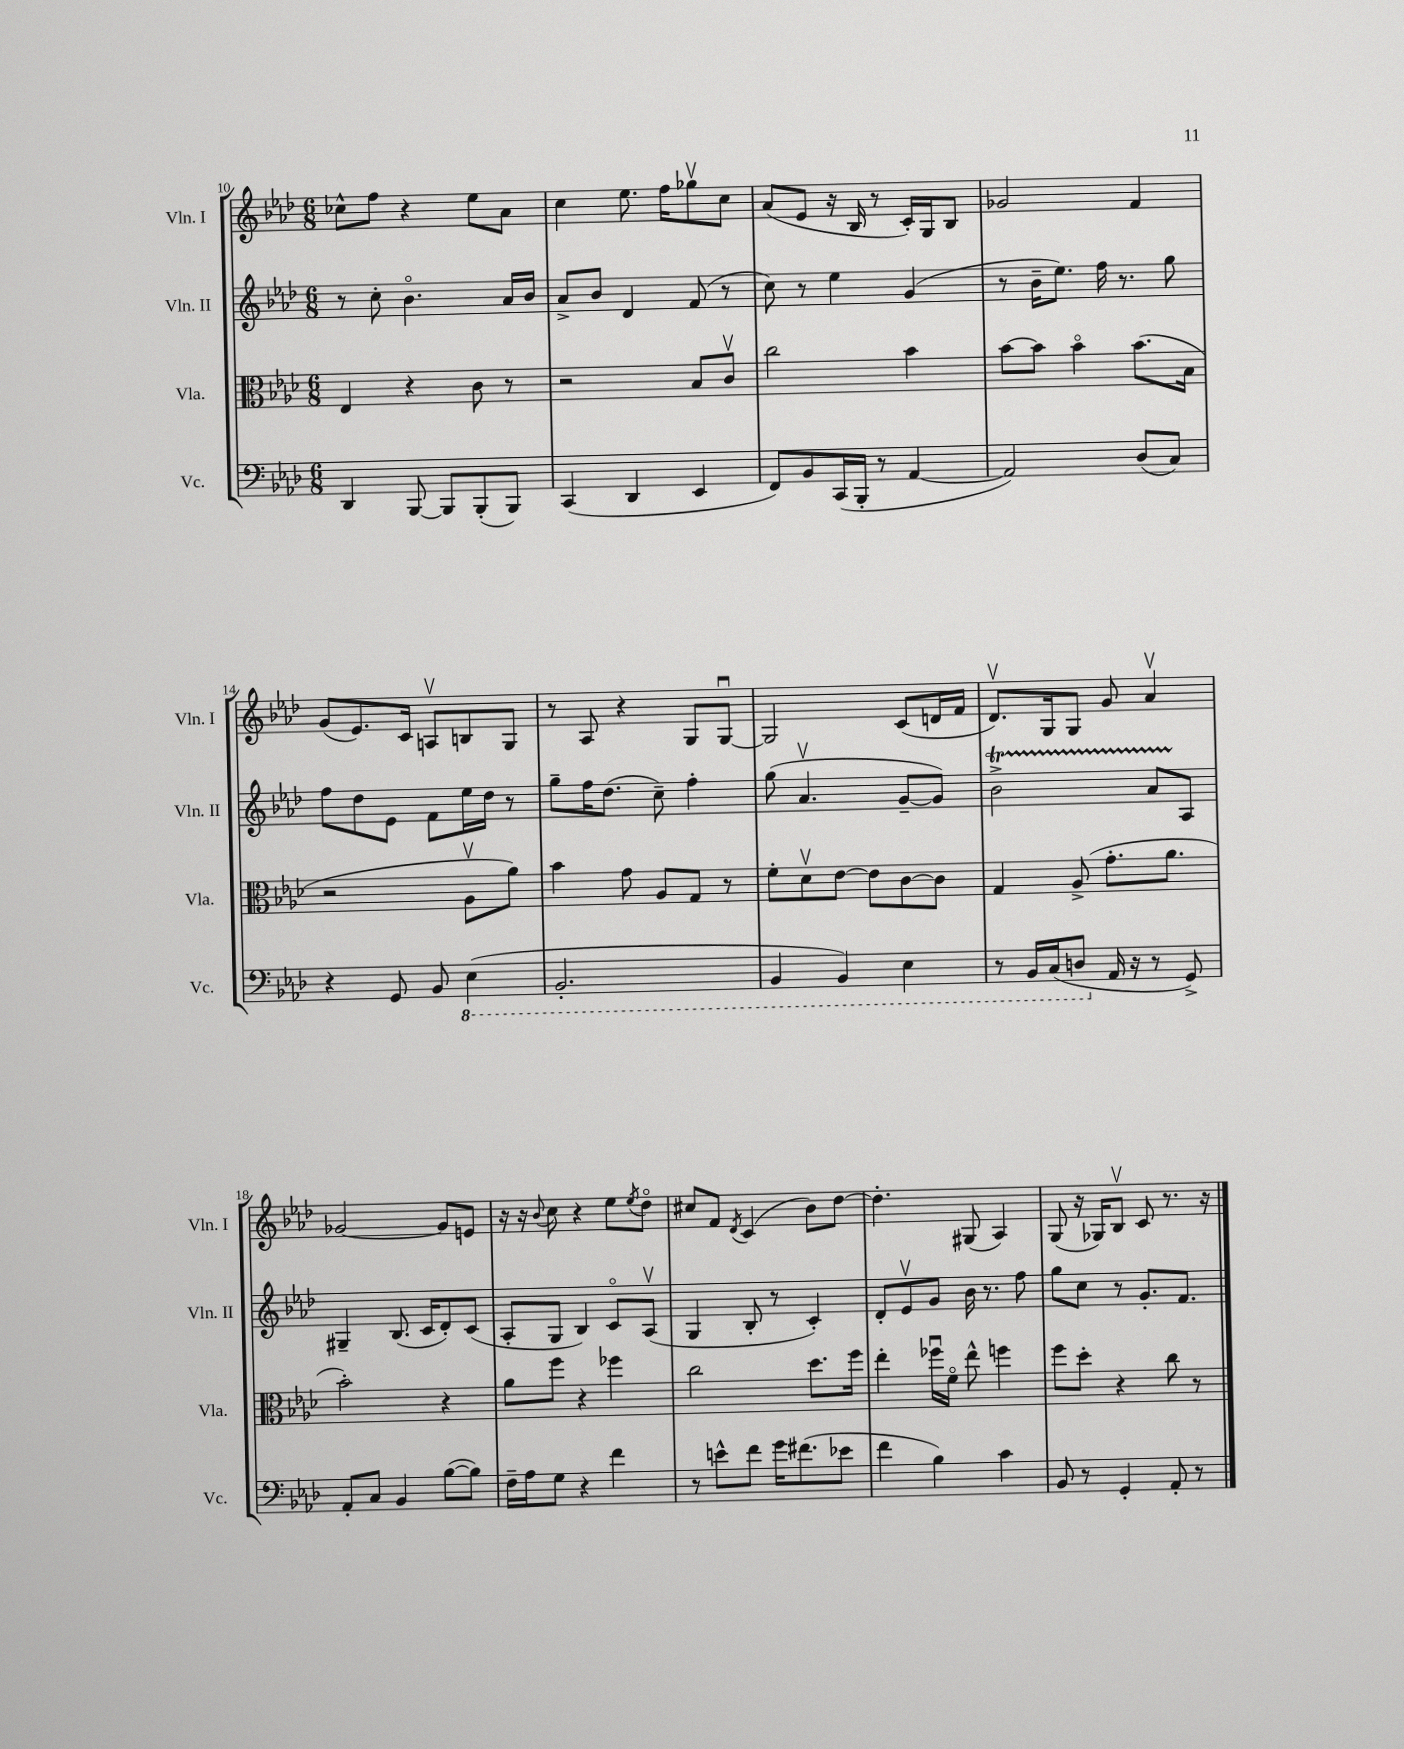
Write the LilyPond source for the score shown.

<<
\new StaffGroup <<
\new Staff = "s0" \with { instrumentName = "Vln. I" shortInstrumentName = "Vln. I" } {
    \clef treble \key aes \major \numericTimeSignature \time 6/8
    ces''8-^ f''8 r4 ees''8 aes'8 |
    c''4 ees''8. f''16 ges''8\upbow c''8 |
    aes'8( ees'8 r16 bes16 r8 c'16-.) g16 bes8 |
    ges'2 f'4 |
    g'8( ees'8.) c'16 a8\upbow b8 g8 |
    r8 aes8 r4 g8 g8~\downbow |
    g2 c'8( d'16 f'16 |
    des'8.\upbow) g16 g8 g'8 aes'4\upbow |
    ges'2~ ges'8 e'8 |
    r16 r16 \appoggiatura { bes'8 } c''8 r4 ees''8 \acciaccatura { ees''8 } des''8\flageolet |
    cis''8 f'8 \acciaccatura { des'8 } c'4( bes'8) des''8~ |
    des''4.-. gis8( aes4) |
    g8( r16 ges16) bes8\upbow c'8 r8. r16 \bar "|." |
}
\new Staff = "s1" \with { instrumentName = "Vln. II" shortInstrumentName = "Vln. II" } {
    \clef treble \key aes \major \numericTimeSignature \time 6/8
    r8 c''8-. bes'4.\flageolet aes'16 bes'16 |
    aes'8-> bes'8 des'4 f'8( r8 |
    c''8) r8 ees''4 g'4( |
    r8 bes'16-- ees''8.) f''16 r8. g''8 |
    f''8 des''8 ees'8 f'8 ees''16 des''16 r8 |
    g''8-- f''16 des''8.( c''8--) f''4-. |
    g''8( aes'4.\upbow g'8~-- g'8) |
    bes'2->\startTrillSpan aes'8 aes8\stopTrillSpan |
    gis4-- bes8.( c'16 des'8-.) c'8( |
    aes8-. g8 bes4) c'8\flageolet aes8\upbow( |
    g4 bes8-. r8 c'4-.) |
    des'8-. ees'8\upbow g'8 bes'16 r8. f''8 |
    g''8 c''8 r8 g'8.-. f'8. \bar "|." |
}
\new Staff = "s2" \with { instrumentName = "Vla." shortInstrumentName = "Vla." } {
    \clef alto \key aes \major \numericTimeSignature \time 6/8
    ees4 r4 c'8 r8 |
    r2 bes8 c'8\upbow |
    c''2 bes'4 |
    bes'8~ bes'8 bes'4\flageolet bes'8.( bes16 |
    r2 aes8\upbow aes'8) |
    bes'4 g'8 aes8 g8 r8 |
    f'8-. des'8\upbow ees'8~ ees'8 c'8~ c'8 |
    g4 aes8->( g'8.-. aes'8. |
    bes'2-.) r4 |
    aes'8 f''8 r4 fes''4 |
    c''2 des''8. f''16 |
    ees''4-. fes''16\downbow f'16\flageolet ees''8-^ f''4 |
    f''8 des''8-. r4 c''8 r8 \bar "|." |
}
\new Staff = "s3" \with { instrumentName = "Vc." shortInstrumentName = "Vc." } {
    \clef bass \key aes \major \numericTimeSignature \time 6/8
    des,4 bes,,8~ bes,,8 bes,,8-.( bes,,8) |
    c,4( des,4 ees,4 |
    f,8) bes,8 c,16( bes,,16-. r8 aes,4~ |
    aes,2) des8( c8) |
    r4 g,8 bes,8 \ottava #-1 ees,4( |
    bes,,2.-. |
    bes,,4 bes,,4) ees,4 |
    r8 bes,,16 c,16( d,8 \ottava #0 aes,16 r16 r8 g,8->) |
    aes,8-. c8 bes,4 bes8~( bes8) |
    f16-- aes16 g8 r4 f'4 |
    r8 e'8-^ f'8 g'16 fis'8.( ees'8 |
    f'4 bes4) c'4 |
    bes,8 r8 g,4-. aes,8-. r8 \bar "|." |
}
>>
>>
\layout { \context { \Score currentBarNumber = #10 } }
